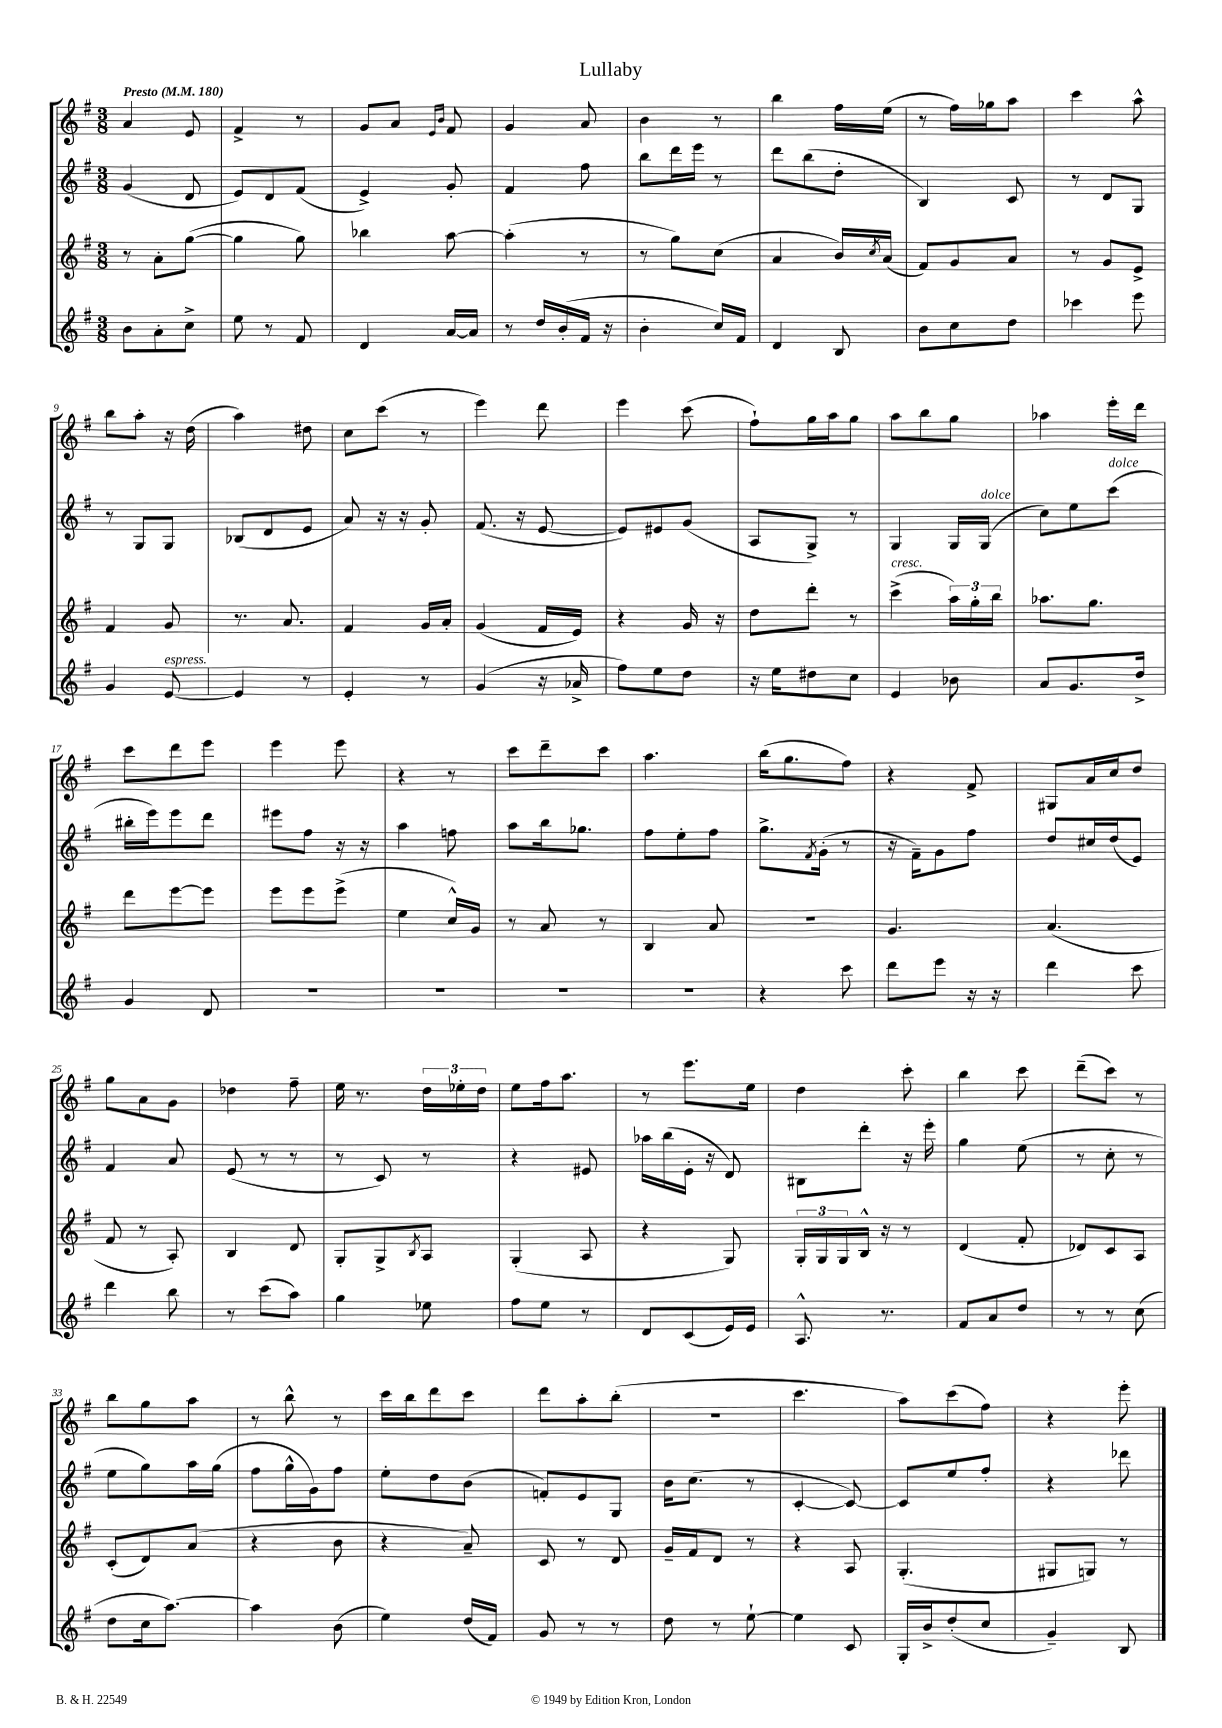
\header { title = "Lullaby" }
<<
\new StaffGroup <<
\new Staff = "s0" {
    \clef treble \key g \major \numericTimeSignature \time 3/8 \tempo "Presto" 4 = 180
    a'4 e'8 |
    fis'4-> r8 |
    g'8 a'8 \grace { e'16 b'16 } fis'8 |
    g'4 a'8 |
    b'4 r8 |
    b''4 fis''16 e''16( |
    r8 fis''16) ges''16 a''8 |
    c'''4 a''8-^ |
    b''8 a''8-. r16 d''16( |
    a''4) dis''8 |
    c''8 c'''8( r8 |
    e'''4) d'''8 |
    e'''4 c'''8( |
    fis''8-!) g''16 a''16 g''8 |
    a''8 b''8 g''8 |
    aes''4 e'''16-. d'''16 |
    c'''8 d'''8 e'''8 |
    e'''4 e'''8 |
    r4 r8 |
    c'''8 d'''8-- c'''8 |
    a''4. |
    b''16( g''8. fis''8) |
    r4 fis'8-> |
    gis8 a'16 c''16 d''8 |
    g''8 a'8 g'8 |
    des''4 fis''8-- |
    e''16 r8. \tuplet 3/2 { d''16 ees''16-. d''16 } |
    e''8 fis''16 a''8. |
    r8 e'''8. e''16 |
    d''4 c'''8-. |
    b''4 c'''8 |
    d'''8--( c'''8) r8 |
    b''8 g''8 a''8 |
    r8 b''8-^ r8 |
    c'''16 b''16 d'''8 c'''8 |
    d'''8 a''8-. b''8-.( |
    R4. |
    c'''4. |
    a''8) c'''8( fis''8) |
    r4 e'''8-. \bar "|." |
}
\new Staff = "s1" {
    \clef treble \key g \major \numericTimeSignature \time 3/8
    g'4( d'8 |
    e'8) d'8 fis'8( |
    e'4->) g'8-. |
    fis'4 fis''8 |
    b''8 d'''16 e'''16 r8 |
    d'''8 b''8( d''8-. |
    b4) c'8 |
    r8 d'8 g8 |
    r8 g8 g8 |
    bes8( d'8 e'8 |
    a'8) r16 r16 g'8-. |
    fis'8.( r16 e'8~ |
    e'8) eis'8 g'8( |
    a8 g8->) r8 |
    g4 g16 g16^\markup { \italic "dolce" }( |
    c''8) e''8 c'''8^\markup { \italic "dolce" }( |
    bis''16-. e'''16) e'''8 d'''8 |
    eis'''8 fis''8 r16 r16 |
    a''4 f''8 |
    a''8 b''16 ges''8. |
    fis''8 e''8-. fis''8 |
    g''8.-> \acciaccatura { fis'8 } g'16-.( r8 |
    r16 fis'16--) g'8 fis''8 |
    d''8 cis''16 d''16( e'8) |
    fis'4 a'8 |
    e'8( r8 r8 |
    r8 c'8) r8 |
    r4 eis'8 |
    aes''16 b''16( e'16-. r16 d'8) |
    bis8 d'''8-. r16 e'''16-. |
    g''4 e''8( |
    r8 c''8-. r8 |
    e''8 g''8) a''16 g''16( |
    fis''8 g''16-^ g'16) fis''8 |
    e''8-. d''8 b'8( |
    f'8-.) e'8 g8 |
    b'16 c''8.( r8 |
    c'4~-. c'8~) |
    c'8 e''8 fis''8-. |
    r4 des'''8 \bar "|." |
}
\new Staff = "s2" {
    \clef treble \key g \major \numericTimeSignature \time 3/8
    r8 a'8-. g''8~( |
    g''4 g''8) |
    bes''4 a''8~ |
    a''4-.( r8 |
    r8 g''8) c''8( |
    a'4 b'16) \acciaccatura { c''8 } a'16( |
    fis'8) g'8 a'8 |
    r8 g'8 e'8-> |
    fis'4 g'8 |
    r8. a'8. |
    fis'4 g'16 a'16-. |
    g'4( fis'16 e'16) |
    r4 g'16 r16 |
    d''8 d'''8-. r8 |
    c'''4->^\markup { \italic "cresc." }( \tuplet 3/2 { a''16) g''16-. b''16 } |
    aes''8. g''8. |
    d'''8 e'''8~ e'''8 |
    e'''8 e'''8 e'''8->( |
    e''4 c''16-^) g'16 |
    r8 a'8 r8 |
    b4 a'8 |
    R4. |
    g'4. |
    a'4.( |
    fis'8 r8 a8-.) |
    b4 d'8 |
    g8-. g8-> \acciaccatura { b8 } a8 |
    g4-.( a8 |
    r4 g8) |
    \tuplet 3/2 { g16-. g16 g16 } b16-^ r16 r8 |
    d'4( fis'8-. |
    des'8) c'8 a8 |
    c'8-.( d'8) a'8( |
    r4 b'8 |
    r4 a'8--) |
    c'8 r8 d'8 |
    g'16-- fis'16 d'8 r8 |
    r4 a8 |
    g4.-.( |
    gis8 g8) r8 \bar "|." |
}
\new Staff = "s3" {
    \clef treble \key g \major \numericTimeSignature \time 3/8
    b'8 a'8-. c''8-> |
    e''8 r8 fis'8 |
    d'4 a'16~ a'16 |
    r8 d''16 b'16-.( fis'16 r16 |
    b'4-. c''16) fis'16 |
    d'4 b8 |
    b'8 c''8 d''8 |
    ces'''4 e'''8 |
    g'4 e'8~^\markup { \italic "espress." } |
    e'4 r8 |
    e'4-. r8 |
    g'4( r16 aes'16-> |
    fis''8) e''8 d''8 |
    r16 e''16 dis''8 c''8 |
    e'4 bes'8 |
    a'8 g'8. d''16-> |
    g'4 d'8 |
    R4. |
    R4. |
    R4. |
    R4. |
    r4 c'''8 |
    d'''8 e'''8 r16 r16 |
    d'''4 c'''8 |
    d'''4 b''8 |
    r8 c'''8( a''8) |
    g''4 ees''8 |
    fis''8 e''8 r8 |
    d'8 c'8( e'16) e'16 |
    a8.-^ r8. |
    fis'8 a'8 d''8 |
    r8 r8 c''8( |
    d''8 c''16 a''8.~) |
    a''4 b'8( |
    e''4) d''16( fis'16) |
    g'8 r8 r8 |
    d''8 r8 e''8~-! |
    e''4 c'8 |
    g16-. b'16-> d''8-.( c''8 |
    g'4--) b8 \bar "|." |
}
>>
>>
